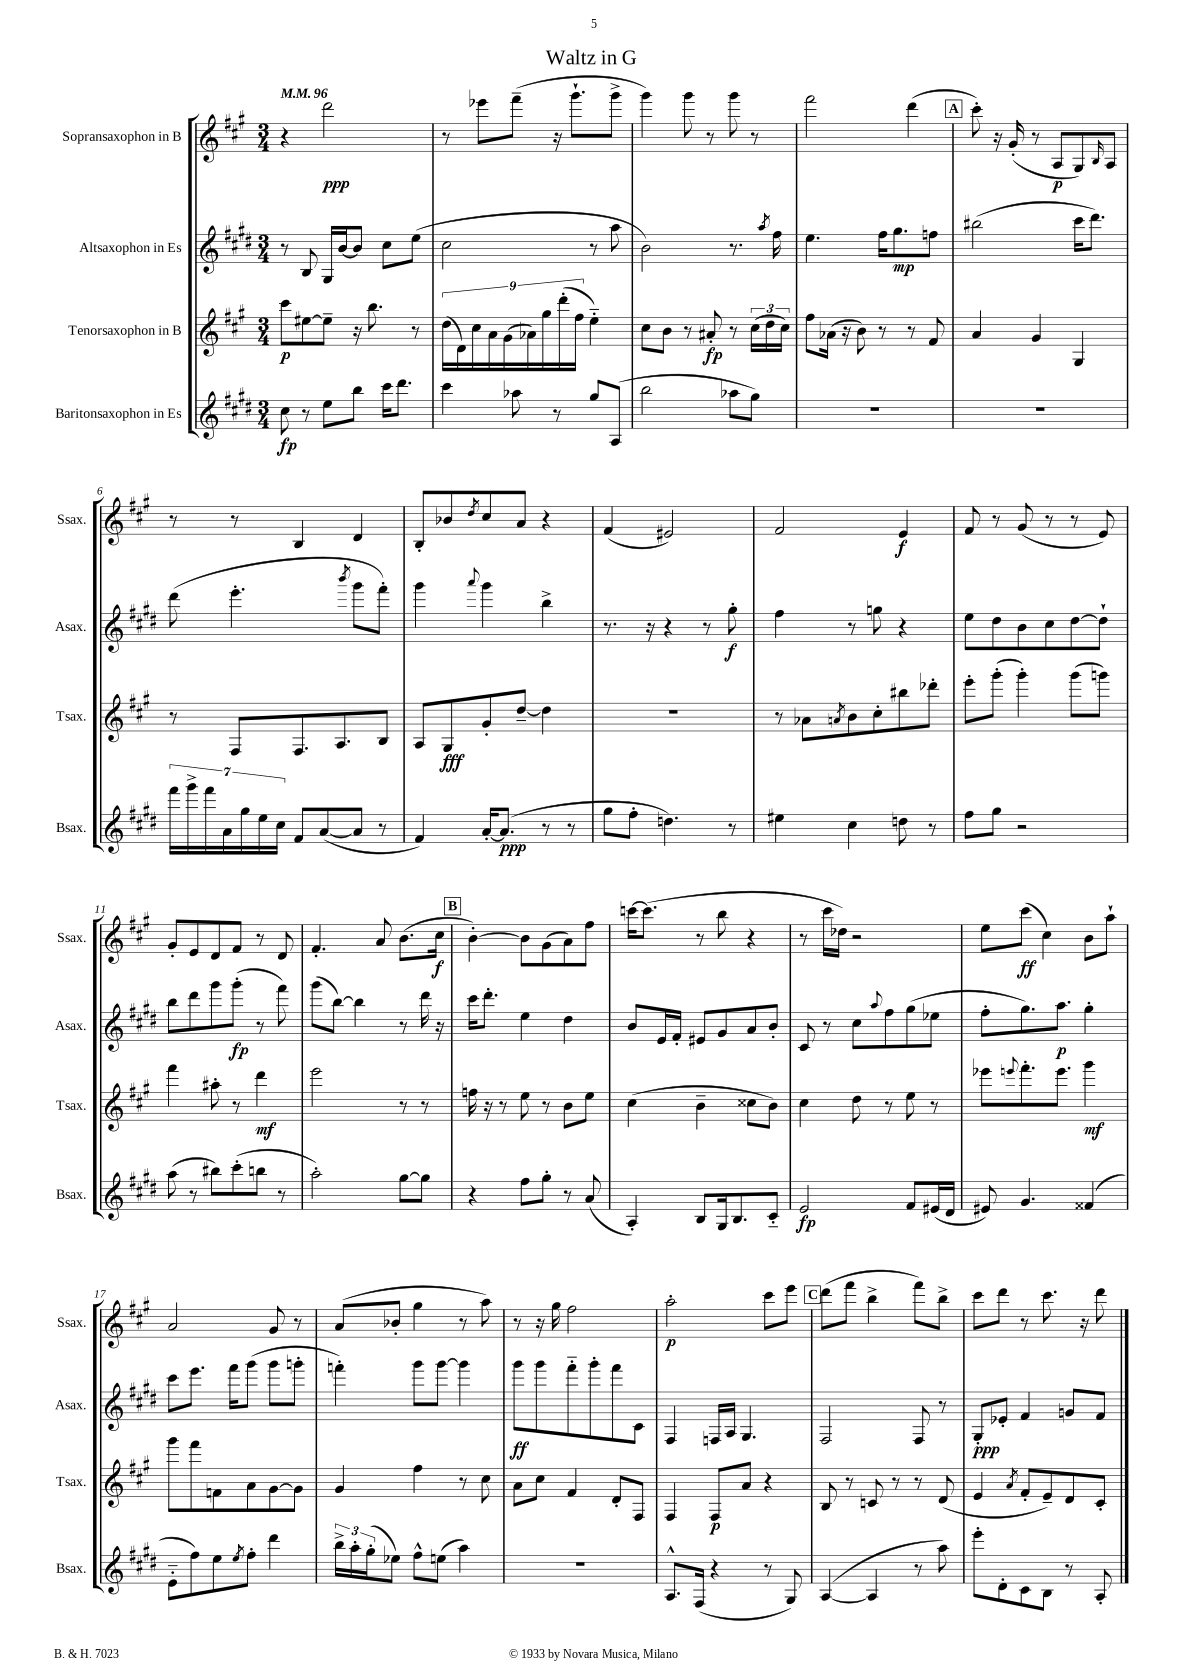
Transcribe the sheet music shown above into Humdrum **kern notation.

**kern	**dynam	**kern	**dynam	**kern	**dynam	**kern	**dynam
*part4	*part4	*part3	*part3	*part2	*part2	*part1	*part1
*staff4	*staff4	*staff3	*staff3	*staff2	*staff2	*staff1	*staff1
*I"Baritonsaxophon in Es	*	*I"Tenorsaxophon in B	*	*I"Altsaxophon in Es	*	*I"Sopransaxophon in B	*
*I'Bsax.	*	*I'Tsax.	*	*I'Asax.	*	*I'Ssax.	*
*clefG2	*	*clefG2	*	*clefG2	*	*clefG2	*
*k[f#c#g#d#]	*	*k[f#c#g#]	*	*k[f#c#g#d#]	*	*k[f#c#g#]	*
*M3/4	*	*M3/4	*	*M3/4	*	*M3/4	*
*MM96	*	*MM96	*	*MM96	*	*MM96	*
=1	=1	=1	=1	=1	=1	=1	=1
8cc#\	fp	8ccc#\L	p	8r	.	4r	.
8r	.	[8ee#X\	.	8B/	.	.	.
8ee\L	.	8ee#~\J]	.	16G#/LL	.	2ddd\	ppp
.	.	.	.	[16b/J	.	.	.
8bb\J	.	16r	.	8b/J]	.	.	.
.	.	8.bb\	.	.	.	.	.
16ccc#\KL	.	.	.	8cc#\L	.	.	.
8.ddd#\J	.	.	.	.	.	.	.
.	.	8r	.	(8ee\J	.	.	.
=2	=2	=2	=2	=2	=2	=2	=2
4ccc#\	.	(18dd\LL	.	2cc#\	.	8r	.
.	.	18d\)	.	.	.	.	.
.	.	18cc#\	.	.	.	.	.
.	.	.	.	.	.	8eee-X\L	.
.	.	18a\	.	.	.	.	.
.	.	(18g#\	.	.	.	.	.
8aa-X\	.	.	.	.	.	(8fff#~\J	.
.	.	18a-X\)	.	.	.	.	.
.	.	18gg#\	.	.	.	.	.
8r	.	.	.	.	.	16r	.
.	.	(18ddd'\	.	.	.	.	.
.	.	.	.	.	.	8.ggg#`\L	.
.	.	18ff#\JJ	.	.	.	.	.
8gg#/L	.	4ee\)	.	8r	.	.	.
(8A/J	.	.	.	8aa\	.	8ggg#^\J	.
=3	=3	=3	=3	=3	=3	=3	=3
2bb\	.	8cc#\L	.	2b\)	.	4ggg#\)	.
.	.	8b\J	.	.	.	.	.
.	.	8r	.	.	.	8ggg#\	.
.	.	8a#X'/	fp	.	.	8r	.
8aa-X\L	.	8r	.	8.r	.	8ggg#\	.
8gg#\J)	.	(24cc#\LL	.	.	.	8r	.
.	.	24dd\	.	.	.	.	.
.	.	.	.	8qaa/	.	.	.
.	.	.	.	16ff#\	.	.	.
.	.	24cc#\JJ)	.	.	.	.	.
=4	=4	=4	=4	=4	=4	=4	=4
2.r	.	8ff#\L	.	4.ee\	.	2fff#\	.
.	.	(16a-X\Jk	.	.	.	.	.
.	.	16r	.	.	.	.	.
.	.	8b\)	.	.	.	.	.
.	.	8r	.	16ff#\KL	.	.	.
.	.	.	.	8.gg#\	mp	.	.
.	.	8r	.	.	.	(4ddd\	.
.	.	8f#/	.	8ffn\J	.	.	.
!!LO:REH:place=s1:t=A
=5	=5	=5	=5	=5	=5	=5	=5
2.r	.	4a/	.	(2bb#X\	.	8ccc#'\)	.
.	.	.	.	.	.	16r	.
.	.	.	.	.	.	(16g#'/	.
.	.	4g#/	.	.	.	8r	.
.	.	.	.	.	.	8A/L	p
.	.	4G#/	.	16ccc#\KL	.	8G#/)	.
.	.	.	.	8.ddd#\J)	.	.	.
.	.	.	.	.	.	16qqB/	.
.	.	.	.	.	.	8A/J	.
!!LO:LB:g=z
=6	=6	=6	=6	=6	=6	=6	=6
28fff#\LL	.	8r	.	(8ddd#\	.	8r	.
28ggg#^\	.	.	.	.	.	.	.
28fff#\	.	.	.	.	.	.	.
28a\	.	.	.	.	.	.	.
.	.	8F#/L	.	4.eee'\	.	8r	.
28gg#\	.	.	.	.	.	.	.
28ee\	.	.	.	.	.	.	.
28cc#\JJ	.	.	.	.	.	.	.
8f#/L	.	8.F#/	.	.	.	4B/	.
([8a/	.	.	.	.	.	.	.
.	.	8.A/	.	.	.	.	.
.	.	.	.	8qbbb/	.	.	.
8a/J]	.	.	.	8ggg#\L	.	4d/	.
8r	.	8B/J	.	8fff#'\J)	.	.	.
=7	=7	=7	=7	=7	=7	=7	=7
4f#/)	.	8A/L	.	4ggg#\	.	8B'/L	.
.	.	8G#/	fff	.	.	8b-X/	.
.	.	.	.	8qqaaa/	.	8qdd/	.
[16a'/KL	.	8g#'/	.	4ggg#\	.	8cc#/	.
(8.a/J]	ppp	.	.	.	.	.	.
.	.	[8dd~/J	.	.	.	8a/J	.
8r	.	4dd\]	.	4bb^\	.	4r	.
8r	.	.	.	.	.	.	.
=8	=8	=8	=8	=8	=8	=8	=8
8gg#\L	.	2.r	.	8.r	.	(4f#/	.
8ff#'\J	.	.	.	.	.	.	.
.	.	.	.	16r	.	.	.
4.ddn\)	.	.	.	4r	.	2e#X/)	.
.	.	.	.	8r	.	.	.
8r	.	.	.	8gg#'\	f	.	.
=9	=9	=9	=9	=9	=9	=9	=9
4ee#X\	.	8r	.	4ff#\	.	2f#/	.
.	.	8a-X\L	.	.	.	.	.
.	.	8qan/	.	.	.	.	.
4cc#\	.	8b\	.	8r	.	.	.
.	.	8cc#'\	.	8ggn\	.	.	.
8ddn\	.	8bb#X\	.	4r	.	4e/	f
8r	.	8ddd-X'\J	.	.	.	.	.
=10	=10	=10	=10	=10	=10	=10	=10
8ff#\L	.	8eee'\L	.	8ee\L	.	8f#/	.
8gg#\J	.	(8ggg#'\J	.	8dd#\	.	8r	.
2r	.	4ggg#'\)	.	8b\	.	(8g#/	.
.	.	.	.	8cc#\	.	8r	.
.	.	(8ggg#\L	.	[8dd#\	.	8r	.
.	.	8gggn\J)	.	8dd#`\J]	.	8e/)	.
!!LO:LB:g=z
=11	=11	=11	=11	=11	=11	=11	=11
(8aa\	.	4fff#\	.	8bb\L	.	8g#'/L	.
8r	.	.	.	8ddd#\	.	8e/	.
8bb#X\L)	.	8aa#X'\	.	8ggg#\	.	8d/	.
(8ccc#'\	.	8r	.	(8ggg#'\J	fp	8f#/J	.
8bbn\J	.	4ddd\	mf	8r	.	8r	.
8r	.	.	.	8fff#\)	.	8d/	.
=12	=12	=12	=12	=12	=12	=12	=12
2aa'\)	.	2eee\	.	(8ggg#\L	.	4.f#'/	.
.	.	.	.	[8bb\J)	.	.	.
.	.	.	.	4bb\]	.	.	.
.	.	.	.	.	.	8a/	.
[8gg#\L	.	8r	.	8r	.	(8.b\L	.
8gg#\J]	.	8r	.	16ddd#\	.	.	.
.	.	.	.	16r	.	16cc#\Jk	f
!!LO:REH:place=s1:t=B
=13	=13	=13	=13	=13	=13	=13	=13
4r	.	16ffn\	.	16ccc#\KL	.	[4b'\)	.
.	.	16r	.	8.ddd#'\J	.	.	.
.	.	8r	.	.	.	.	.
8ff#\L	.	8ee\	.	4ee\	.	8b\L]	.
8gg#'\J	.	8r	.	.	.	(8g#\	.
8r	.	8b\L	.	4dd#\	.	8a\)	.
(8a/	.	8ee\J	.	.	.	8ff#\J	.
=14	=14	=14	=14	=14	=14	=14	=14
4A'/)	.	(4cc#\	.	8b/L	.	[16cccn\KL	.
.	.	.	.	.	.	(8.ccc\J]	.
.	.	.	.	16e/L	.	.	.
.	.	.	.	16f#'/JJ	.	.	.
8B/L	.	4b~\	.	8e#X/L	.	8r	.
16G#/k	.	.	.	8g#/	.	8bb\	.
8.B/	.	.	.	.	.	.	.
.	.	8cc##X\L	.	8a/	.	4r	.
8c#/J	.	8b\J)	.	8b'/J	.	.	.
=15	=15	=15	=15	=15	=15	=15	=15
2e/	fp	4cc#\	.	8c#/	.	8r	.
.	.	.	.	8r	.	16ccc#\LL	.
.	.	.	.	.	.	16dd-X\JJ)	.
.	.	8dd\	.	8cc#\L	.	2r	.
.	.	.	.	8qqaa/	.	.	.
.	.	8r	.	8ff#\	.	.	.
8f#/L	.	8ee\	.	(8gg#\	.	.	.
(16e#X/L	.	8r	.	8ee-X\J	.	.	.
16d#/JJ	.	.	.	.	.	.	.
=16	=16	=16	=16	=16	=16	=16	=16
8e#X/)	.	8eee-X\L	.	8ff#'\L	.	8ee\L	.
.	.	8qqeeen/	.	.	.	.	.
4.g#/	.	8.fff#'\	.	8.gg#\)	.	(8ccc#\J	ff
.	.	.	.	.	.	4cc#\)	.
.	.	8.eee\J	.	8.aa\J	p	.	.
(4f##X/	.	4ggg#\	mf	4gg#'\	.	8b\L	.
.	.	.	.	.	.	8aa`\J	.
!!LO:LB:g=z
=17	=17	=17	=17	=17	=17	=17	=17
8e\L	.	8ggg#\L	.	8ccc#\L	.	2a/	.
8ff#\)	.	8fff#\	.	8.eee\J	.	.	.
8ee\	.	8fn\	.	.	.	.	.
.	.	.	.	16fff#\KL	.	.	.
8qee/	.	.	.	.	.	.	.
8ff#'\J	.	8a\	.	(8ggg#\J	.	.	.
4ddd#\	.	[8g#\	.	8ggg#\L	.	8g#/	.
.	.	8g#\J]	.	8gggn'\J	.	8r	.
=18	=18	=18	=18	=18	=18	=18	=18
24bb^\LL	.	4g#/	.	4fffn'\)	.	(8a/L	.
24aa'\	.	.	.	.	.	.	.
(24gg#'\J	.	.	.	.	.	.	.
8ee-X\J)	.	.	.	.	.	8b-X'/J	.
8ff#^^\L	.	4ff#\	.	8ggg#\L	.	4gg#\	.
(8een\J	.	.	.	[8ggg#\J	.	.	.
4aa\)	.	8r	.	4ggg#\]	.	8r	.
.	.	8cc#\	.	.	.	8aa\)	.
=19	=19	=19	=19	=19	=19	=19	=19
2.r	.	8a\L	.	8ggg#\L	ff	8r	.
.	.	8cc#\J	.	8ggg#\	.	16r	.
.	.	.	.	.	.	16gg#\	.
.	.	4f#/	.	8fff#\	.	2ff#\	.
.	.	.	.	8ggg#'\	.	.	.
.	.	8d'/L	.	8fff#\	.	.	.
.	.	8F#/J	.	8c#\J	.	.	.
=20	=20	=20	=20	=20	=20	=20	=20
8.A^^/L	.	4F#/	.	4F#/	.	2aa'\	p
(16F#/Jk	.	.	.	.	.	.	.
4r	.	8F#/L	p	16Fn/LL	.	.	.
.	.	.	.	16A/JJ	.	.	.
.	.	8a/J	.	4.G#/	.	.	.
8r	.	4r	.	.	.	8ccc#\L	.
8G#/)	.	.	.	.	.	8eee\J	.
!!LO:REH:place=s1:t=C
=21	=21	=21	=21	=21	=21	=21	=21
([4A/	.	8B/	.	2F#/	.	(8ddd\L	.
.	.	8r	.	.	.	8fff#\J	.
4A/]	.	8cn/	.	.	.	4bb^\	.
.	.	8r	.	.	.	.	.
8r	.	8r	.	8F#/	.	8fff#\L)	.
8aa\)	.	(8d/	.	8r	.	8bb^\J	.
=22	=22	=22	=22	=22	=22	=22	=22
8eee'\L	.	4e/	.	8G#'/L	ppp	8ccc#\L	.
8d#'\	.	.	.	8e-X'/J	.	8ddd\J	.
.	.	8qa/	.	.	.	.	.
8c#\	.	8f#'/L	.	4f#/	.	8r	.
8B\J	.	8e~/)	.	.	.	8.ccc#\	.
8r	.	8d/	.	8gn/L	.	.	.
.	.	.	.	.	.	16r	.
8A'/	.	8c#'/J	.	8f#/J	.	8ddd\	.
==	==	==	==	==	==	==	==
*-	*-	*-	*-	*-	*-	*-	*-
